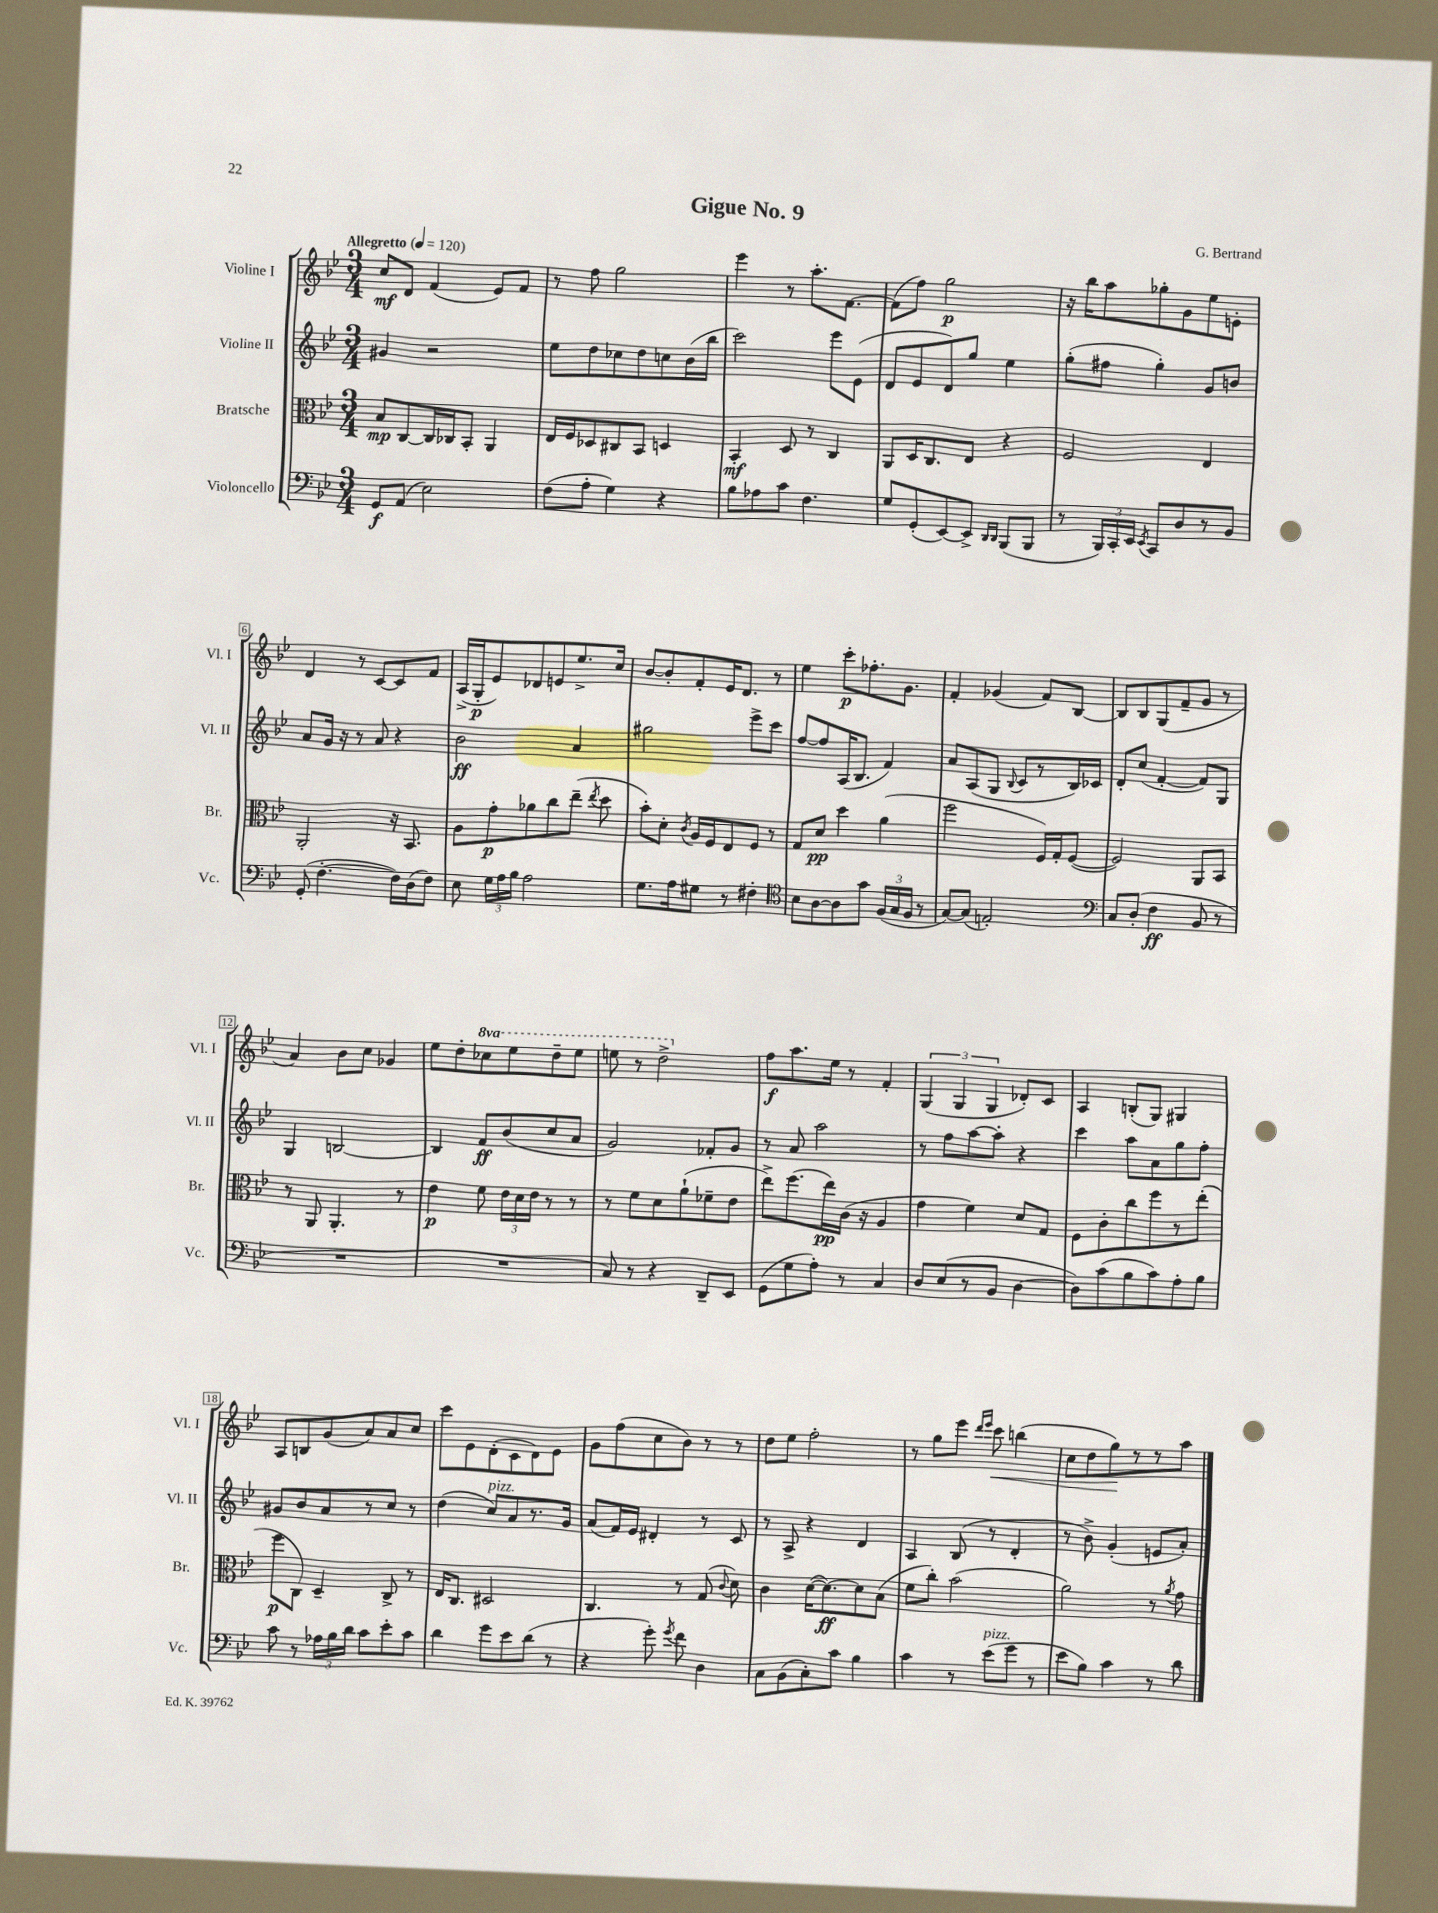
\header { title = "Gigue No. 9" composer = "G. Bertrand" }
<<
\new StaffGroup <<
\new Staff = "s0" \with { instrumentName = "Violine I" shortInstrumentName = "Vl. I" } {
    \clef treble \key bes \major \numericTimeSignature \time 3/4 \set Staff.ottavationMarkups = #ottavation-simple-ordinals \tempo "Allegretto" 4 = 120
    \autoBeamOff c''8[\mf d'8] f'4( ees'8[) f'8] |
    r8 f''8 g''2 |
    ees'''4 r8 a''8.[-. f'8.]~ |
    f'8[( f''8]) g''2\p |
    r16 bes''16[ a''8 ges''8-. g'8 ees''8 e'8]-. |
    d'4 r8 c'8[~ c'8 f'8] |
    a16[->( g16-.\p ees'8) des'8 e'8 ees''8.-> c''16] |
    bes'8[~ bes'8-. f'8-. ees'16 d'8.] r8 |
    ees''4 c'''8[-.\p fes''8.-. g'8.] |
    f'4-. ges'4( f'8[) bes8]~ |
    bes8[ bes8 g8( f'8-- g'8] r8 |
    a'4) bes'8[ c''8] ges'4 |
    ees''8[ d''8-. \ottava #1 ces'''8 ees'''8 d'''8-- ees'''8] |
    e'''8 r8 d'''2-> \ottava #0 |
    f''8[\f a''8. ees''16] r8 f'4-. |
    \tuplet 3/2 { g4( g4 g4 } des'8[-.) c'8] |
    a4 b8[-.( g8]) gis4 |
    a8[ b8 g'8( a'8) a'8 c''8] |
    c'''8[ ees'8 d'8-.( c'8 d'8) ees'8] |
    g'8[ f''8( c''8 bes'8]) r8 r8 |
    d''8[ ees''8] f''2-. |
    r8 g''8[ ees'''8] \grace { d'''16[ ees'''16] } c'''8\< b''4( |
    c''8[ d''8 g''8\!) r8 r8 a''8] \bar "|." |
}
\new Staff = "s1" \with { instrumentName = "Violine II" shortInstrumentName = "Vl. II" } {
    \clef treble \key bes \major \numericTimeSignature \time 3/4
    \autoBeamOff gis'4 r2 |
    ees''8[ d''8 ces''8 d''8 c''8 bes'16( bes''16] |
    c'''2) ees'''8[ ees'8]( |
    d'8[ ees'8 d'8) g''8] ees''4 |
    g''8[-.( fis''8] g''4-.) g'8[ b'8] |
    a'8[ g'16] r16 r8 a'8 r4 |
    bes'2\ff a'4 |
    gis''2 ees'''8[-> c'''8] |
    f''8[~ f''8 a16( bes8.] f'4) |
    a'8[ a8( g8] \appoggiatura { bes8 } c'8[ r8 bes16) ces'16] |
    d'8[-. c''8]( f'4~-. f'8[) g8] |
    g4 b2~ |
    b4 f'8[\ff bes'8( c''8 a'8] |
    g'2) fes'8[-. g'8] |
    r8 a'8 a''2 |
    r8 f''8[ a''8~ a''8]-. r4 |
    c'''4 a''8[ a'8 g''8 f''8]-. |
    gis'8[ bes'8 a'8 r8 c''8] r8 |
    d''4( c''8[^\markup { \italic "pizz." }) a'8 r8. g'16] |
    a'8[( f'16) ees'16] dis'4-. r8 c'8 |
    r8 a8-> r4 d'4 |
    a4 bes8( r8 d'4-. |
    r8 bes'8->) g'4-.( e'8[ a'8]-.) \bar "|." |
}
\new Staff = "s2" \with { instrumentName = "Bratsche" shortInstrumentName = "Br." } {
    \clef alto \key bes \major \numericTimeSignature \time 3/4
    \autoBeamOff bes8[\mp c8~ c16 ces16 bes,8]-. a,4 |
    ees16[ f16 des8 cis8 bes,8] d4 |
    bes,4-.\mf d8 r8 c4 |
    a,8[ d16 c8. ees8] r4 |
    f2 ees4 |
    a,2-. r16 bes,8. |
    a8[ g'8-.\p aes'8 c''8 ees''8]--( \acciaccatura { ees''8 } d''8 |
    bes'8[-.) d'8]-. \acciaccatura { c'8 } a16[ f16 ees8 f8] r8 |
    g8[ d'8]\pp d''4 a'4( |
    f''2 f16[) g16-. f8]~( |
    f2) a,8[ bes,8] |
    r8 a,8 a,4.-. r8 |
    ees'4\p f'8 \tuplet 3/2 { ees'16[ d'16 ees'16] } r8 r8 |
    r8 f'8[ d'8 a'8-!( fes'8-- ees'8] |
    ees''8[->) f''8.( ees''16\pp) c'16]( r16 a4 |
    g'4 f'4) d'8[ g8] |
    f8[ c'8-. c''8 f''8 r8 ees''8]-.( |
    f''8[\p c8]) d4-- c8-> r8 |
    ees16[ c8.] dis2 |
    c4. r8 g8( \appoggiatura { c'8 } d'8) |
    c'4 d'16[~( d'8.~\ff) d'8 bes8]( |
    f'8[ c''8]-.) bes'2( |
    a'2) r8 \acciaccatura { a'8 } g'8 \bar "|." |
}
\new Staff = "s3" \with { instrumentName = "Violoncello" shortInstrumentName = "Vc." } {
    \clef bass \key bes \major \numericTimeSignature \time 3/4
    \autoBeamOff g,8[\f a,8]( ees2) |
    f8[( a8]-. g4) r4 |
    bes8[ aes8 c'8] f4. |
    g8[ g,8-.( ees,8~) ees,8]-> \grace { d,16[ d,16] } bes,,8[( bes,,8] |
    r8 \tuplet 3/2 { bes,,16[) c,16-. ees,16] } \acciaccatura { ees,8 } c,8[ d8 r8 bes,8] |
    g,8-.( f4.~-. f16[) d16( f8]) |
    ees8 \tuplet 3/2 { g16[ a16 bes16] } a2 |
    g8.[ a16 gis8] r8 fis4-. |
    \clef tenor bes8[ a8~ a8 g'8] \tuplet 3/2 { f16[( g16 f16] } r8 |
    g8[~) g8]( e2-.) |
    \clef bass c8[ d8]-.( f4\ff bes,8 r8 |
    R2. |
    R2. |
    c8) r8 r4 d,8[-- ees,8] |
    g,8[( g8 a8]-.) r8 c4 |
    d8[ ees8( r8 bes,8] d4~ |
    d8[) c'8( bes8 c'8) a8-. bes8] |
    c'8 r8 \tuplet 3/2 { aes16[ bes16 d'16] } c'8[ ees'8-. c'8] |
    d'4 g'8[ ees'8 d'8]( r8 |
    r4 g'8-.) \acciaccatura { g'8 } f'8 d4 |
    c8[ bes,8( c8-.) c'8] bes4 |
    c'4 r8 ees'8[^\markup { \italic "pizz." }( g'8] r8 |
    ees'8[ bes8]) c'4 r8 d'8 \bar "|." |
}
>>
>>
\layout { \context { \Score \override BarNumber.stencil = #(make-stencil-boxer 0.1 0.3 ly:text-interface::print) } }
